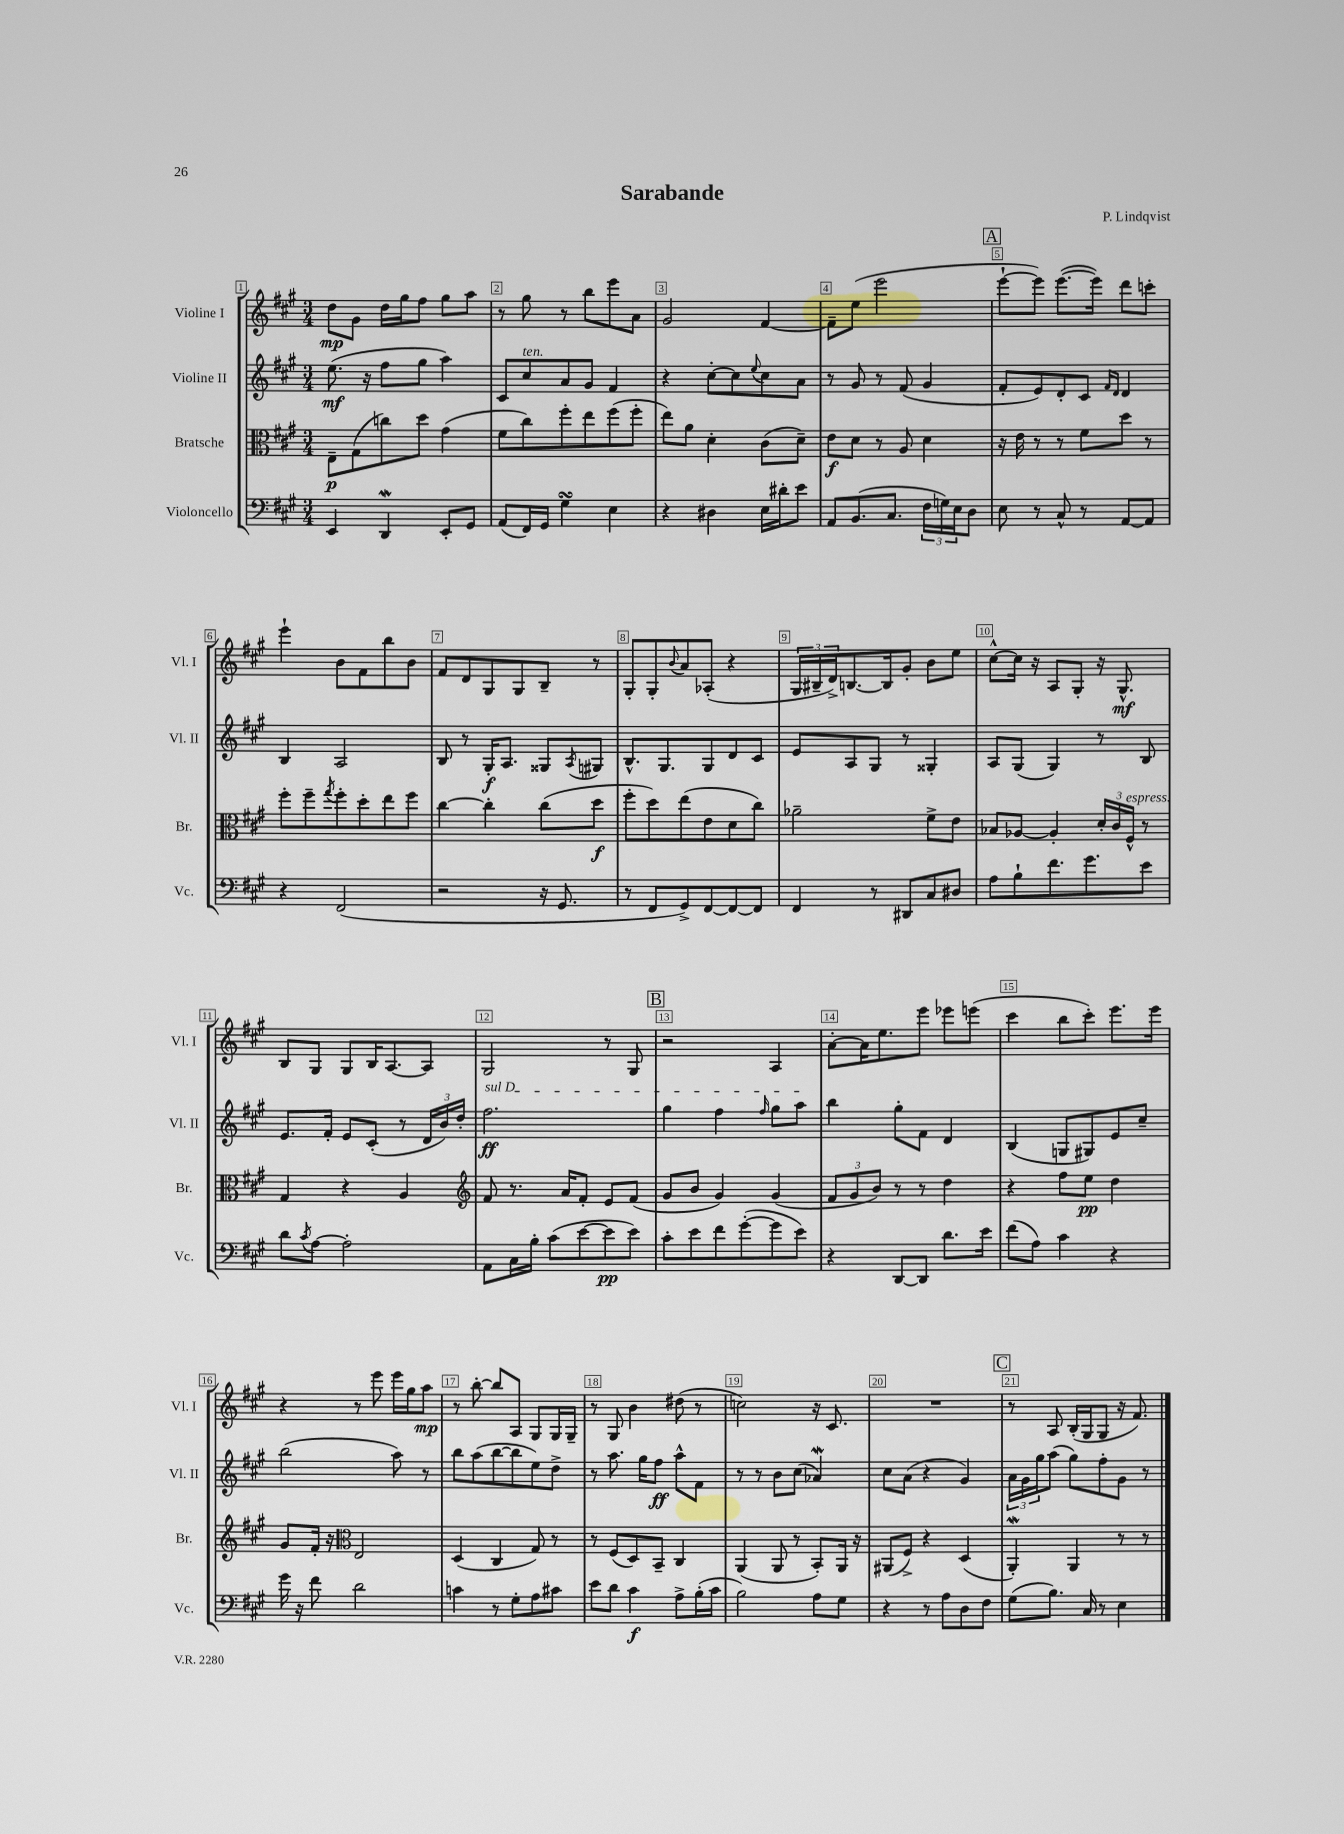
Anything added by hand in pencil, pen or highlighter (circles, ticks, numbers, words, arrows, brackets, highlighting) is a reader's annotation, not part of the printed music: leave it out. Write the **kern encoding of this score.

**kern	**kern	**kern	**kern
*staff4	*staff3	*staff2	*staff1
*clefF4	*clefC3	*clefG2	*clefG2
*k[f#c#g#]	*k[f#c#g#]	*k[f#c#g#]	*k[f#c#g#]
*M3/4	*M3/4	*M3/4	*M3/4
4EE	8E~	(8.ee	8dd
.	(8G#	.	8g#
.	.	16r	.
4DD	8cc)	8ff#	16dd
.	.	.	16gg#
.	8dd	8gg#	8ff#
8EE'	(4g#	4aa)	8gg#
8GG#	.	.	8aa
=	=	=	=
(8AA	8f#	8c#	8r
16FF#)	8cc#)	8cc#	8gg#
16GG#	.	.	.
4G#	8ff#'	8a	8r
.	8ee	8g#	8bb
4E	(8ff#	4f#	8eee
.	8ff#'	.	8a
=	=	=	=
4r	8ee)	4r	2g#
.	8a	.	.
4D#	4d'	[8cc#'	.
.	.	8cc#]	.
.	.	8qqee	.
16E	(8c#	8cc#	[4f#
16d#'	.	.	.
8e	8d~)	8a	.
=	=	=	=
8AA	8e	8r	8f#~]
(8.BB	8d	8g#	(8ee
.	8r	8r	2eee
8.C#	.	.	.
.	8A	(8f#	.
24F#	4d	4g#	.
24G)	.	.	.
24E	.	.	.
8D	.	.	.
=	=	=	=
8E	16r	8f#'	[8eee`
.	16e	.	.
8r	8r	8e)	8eee])
8C#^^	8r	8d'	([8.eee
8r	8f#	8c#	.
.	.	.	16eee])
.	.	16qqf#	.
.	.	16qqd	.
[8AA	8dd	4d	8ddd
8AA]	8r	.	8ccc'
=	=	=	=
4r	8ff#'	4B	4eee`
.	8ff#~	.	.
.	8qgg#	.	.
(2FF#	8ff#'	2A	8b
.	8dd'	.	8f#
.	8ee	.	8bb
.	8ff#	.	8b
=	=	=	=
2r	[4cc#	8B	8f#
.	.	8r	8d
.	4cc#']	16G#'	8G#
.	.	8.A	.
.	.	.	8G#
16r	(8cc#	8G##	8B~
8.GG#	.	.	.
.	.	8qA	.
.	8dd	8G#	8r
=	=	=	=
8r	8ff#'	8.B^^	8G#'
8FF#	8dd)	.	8G#'
.	.	8.G#	.
.	.	.	8qqb
8GG#^)	(8ee	.	8a
[8FF#	8e	8G#	(8A-'
8FF#_	8d	8d	4r
8FF#]	8cc#)	8c#	.
=	=	=	=
4FF#	2a-~	8e	24G#
.	.	.	24B#~
.	.	.	24d^)
.	.	8A	[8.B
8r	.	8G#	.
.	.	.	16B]
8DD#	.	8r	8g#'
8C#	8f#^	4G##'	8b
8D#	8e	.	8ee
=	=	=	=
8A	8B-	8A	[8cc#^^
8B`	[8A-	(8G#	16cc#]
.	.	.	16r
8.f#	4A-']	4G#)	8A
.	.	.	8G#'
8.g#	.	.	.
.	24d'	8r	16r
.	24c#	.	.
.	.	.	8.G#^^
.	24F#^^	.	.
8e	8r	8B	.
=	=	=	=
8d	4G#	8.e	8B
8qc#	.	.	.
[8A	.	.	8G#
.	.	16f#'	.
2A']	4r	8e	8G#
.	.	(8c#'	16B
.	.	.	[8.A
.	4A	8r	.
.	.	24d	8A]
.	.	24b)	.
.	.	24dd'	.
=	=	=	=
*	*clefG2	*	*
8AA	8f#	2.ff#	2G#
16C#	8.r	.	.
16B'	.	.	.
(8c#	.	.	.
.	16a	.	.
[8e	8f#'	.	.
8e]	8e	.	8r
8e)	(8f#	.	8G#
=	=	=	=
8c#'	8g#	4gg#	2r
8e	8b	.	.
8f#	4g#)	4ff#	.
([8g#'	.	.	.
.	.	16qqff#	.
8g#]	(4g#	8gg#	4A
8e)	.	8aa	.
=	=	=	=
4r	12f#	4bb	[8a'
.	12g#	.	.
.	.	.	16a]
.	12b)	.	.
.	.	.	8.ee
[8DD	8r	8gg#'	.
8DD]	8r	8f#	8eee
8.d	4dd	4d	8eee-
.	.	.	(8eee
16e	.	.	.
=	=	=	=
(8f#	4r	(4B	4ccc#
8A)	.	.	.
4c#	8ff#	8G	8bb
.	8ee	8G#)	8ccc#')
4r	4dd	8e	8.eee
.	.	8cc#~	.
.	.	.	16eee
=	=	=	=
16g#	8g#	(2bb	4r
16r	.	.	.
8f#	16f#'	.	.
.	16r	.	.
*	*clefC3	*	*
2d	2E	.	8r
.	.	.	8eee
.	.	8aa)	16eee
.	.	.	16gg#
.	.	8r	8aa
=	=	=	=
4c	(4D	8bb	8r
.	.	(8aa	[8bb'
8r	4C#	[8bb	8bb]
8G#'	.	8bb]	8A
8A	8G#)	8ee)	8G#
8c#	8r	8dd^	16G#
.	.	.	16G#~
=	=	=	=
8e	8r	8r	8r
8d	(8F#	8.aa	8G#
4c#	8D)	.	4b
.	.	16gg#	.
.	8BB~	8ff#	.
8A^	4C#	8aa^^	(8dd#
(16B'	.	8f#	8r
16c#	.	.	.
=	=	=	=
2B)	(4AA	8r	2cc)
.	.	8r	.
.	8AA	8b	.
.	8r	(8cc#	.
8A	8BB')	4a-)	16r
.	.	.	8.c#
8G#	16AA	.	.
.	16r	.	.
=	=	=	=
4r	(8AA#	8cc#	2.r
.	8F#^)	(8a	.
8r	4r	4r	.
8A	.	.	.
8D	(4D	4g#)	.
8F#	.	.	.
=	=	=	=
(8G#	4AA')	24a	8r
.	.	24g#	.
.	.	24gg#	.
8.B)	.	(8aa	8A
.	4AA	8gg#)	(16B'
16C#	.	.	16G#
8r	.	8ff#'	8G#
4E	8r	8g#	16r
.	.	.	8.f#)
.	8r	8r	.
==	==	==	==
*-	*-	*-	*-
